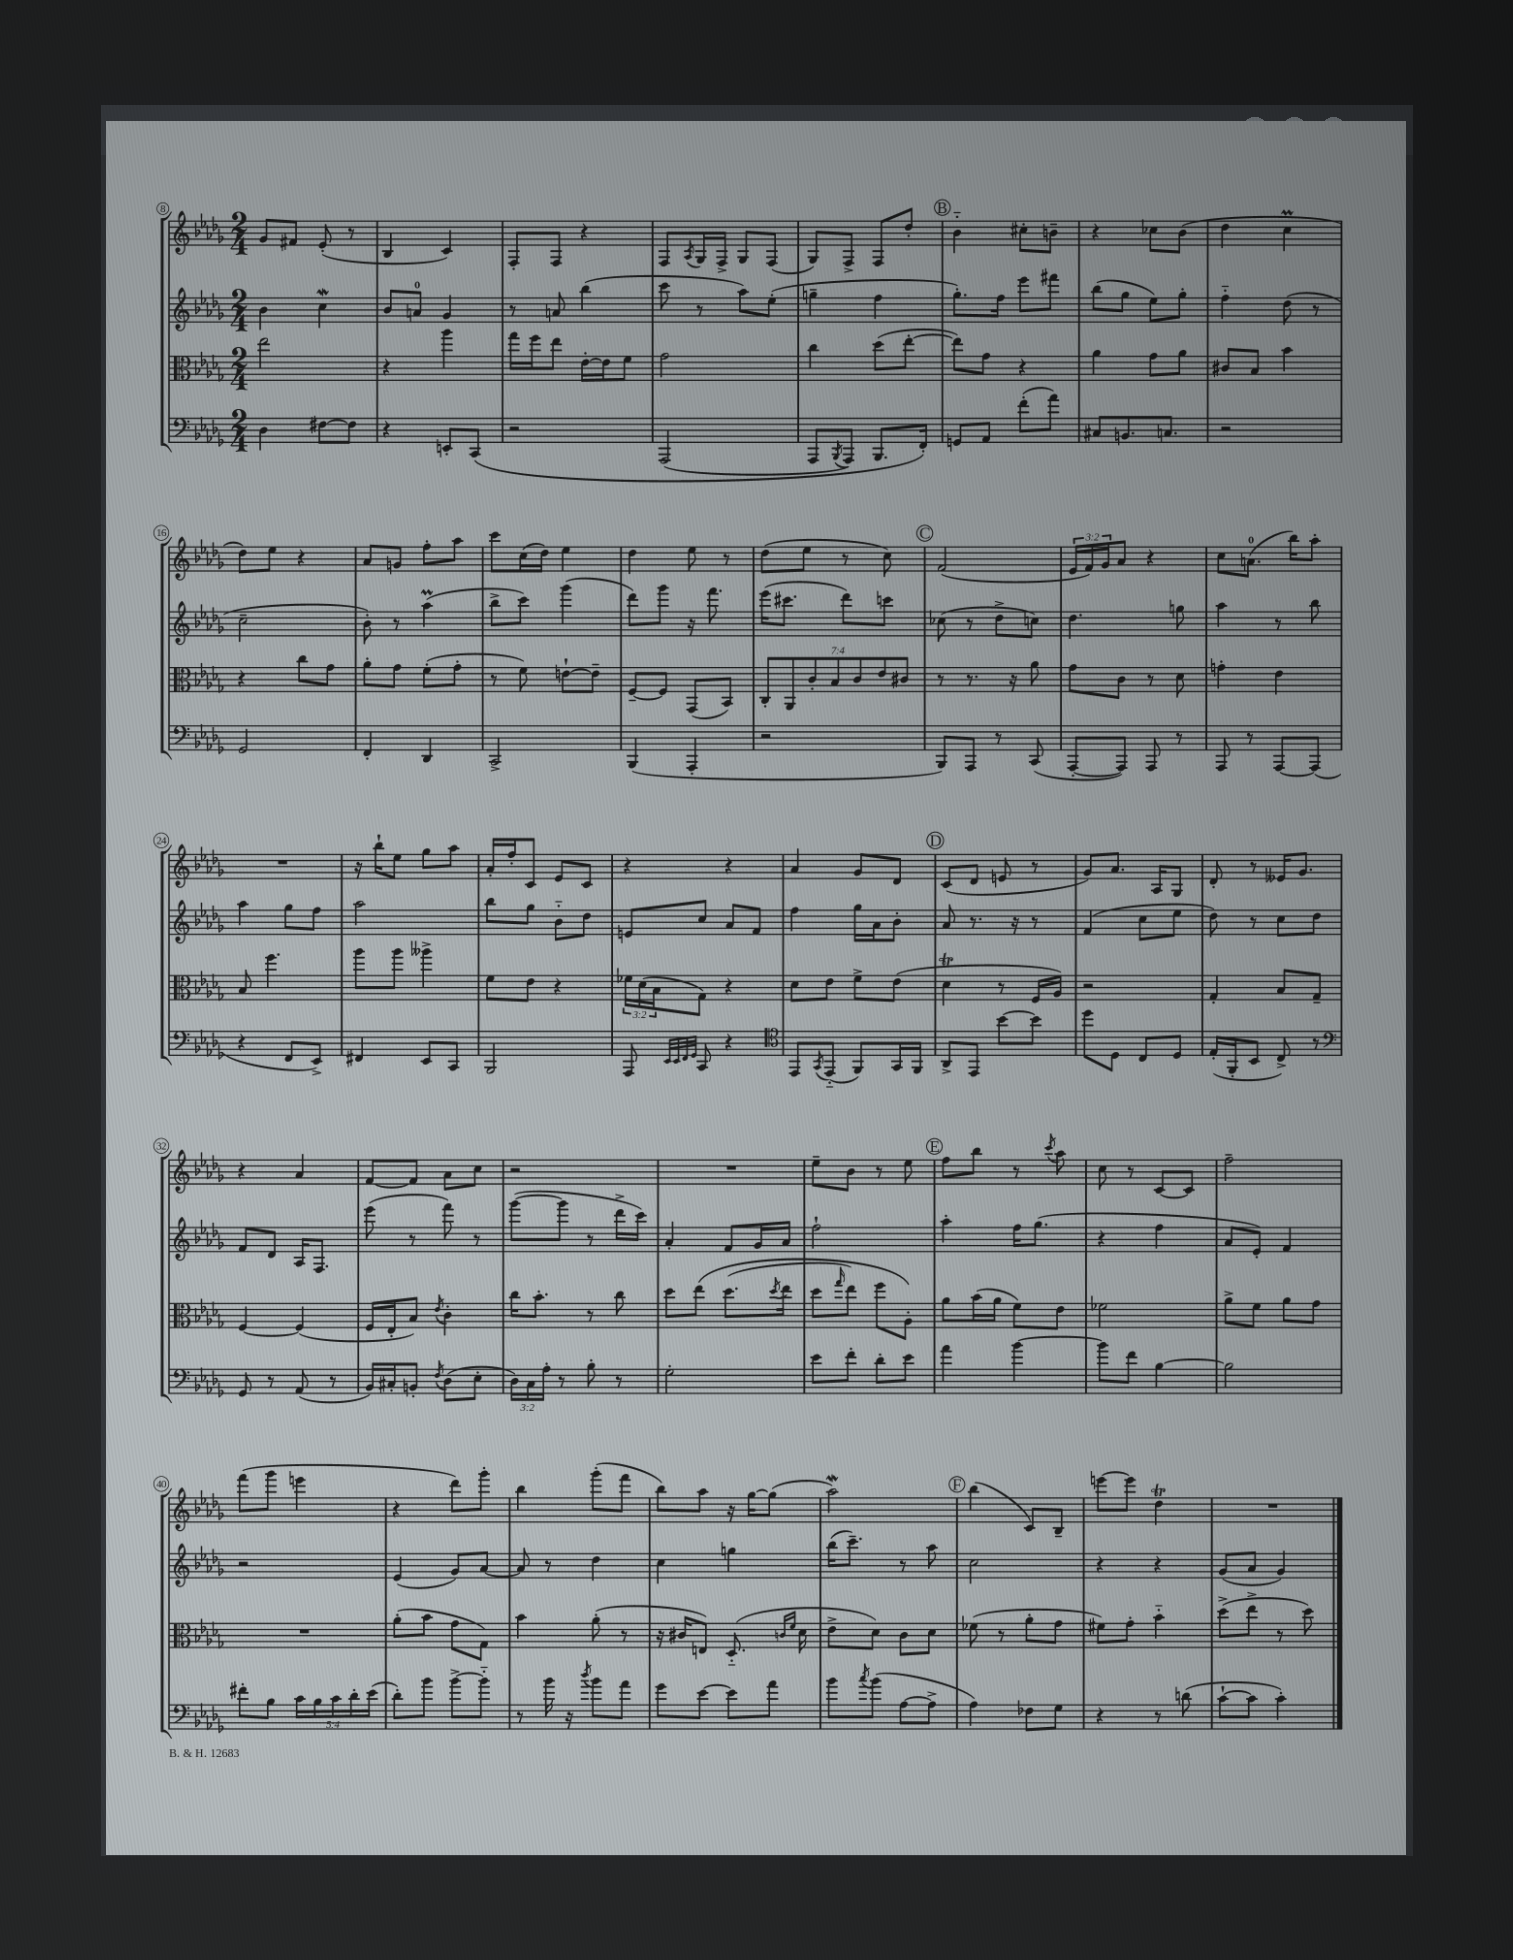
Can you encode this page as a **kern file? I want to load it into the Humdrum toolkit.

**kern	**kern	**kern	**kern
*staff4	*staff3	*staff2	*staff1
*clefF4	*clefC3	*clefG2	*clefG2
*k[b-e-a-d-g-]	*k[b-e-a-d-g-]	*k[b-e-a-d-g-]	*k[b-e-a-d-g-]
*M2/4	*M2/4	*M2/4	*M2/4
4D-\	2ee-\	4b-\	8g-/L
.	.	.	8f#/J
[8F#\L	.	4cc\	(8e-'/
8F#\]J	.	.	8r
=	=	=	=
4r	4r	8b-/L	4B-/
.	.	8a/J	.
8EE'/L	4aa-\	4g-/	4c/)
&(8CC/J	.	.	.
=	=	=	=
2r	16gg-\LL	8r	8F'/L
.	16ff\J	.	.
.	8ee-\J	8a/	8F/J
.	[16e-'\LL	(4bb-\	4r
.	16e-\]J	.	.
.	8f\J	.	.
=	=	=	=
(2AAA-/	2g-\	8ccc\	8F/L
.	.	.	8qA-/
.	.	8r	16G-/L
.	.	.	16F^/JJ
.	.	8aa-\L)	8G-/L
.	.	(8ee-'\J	(8F/J
=	=	=	=
8AAA-/L	4cc\	4gg~\	8G-/L)
8qBBB-/	.	.	.
8AAA-/J)	.	.	8F^/J
8.BBB-/L	(8dd-\L	4ff\	8F/L
.	[8ee-'\J	.	8dd-'/J
16FF'/Jk&)	.	.	.
=	=	=	=
8GG/L	8ee-\]L)	8.gg-'\L)	4b-'~\
8AA-/J	8g-\J	.	.
.	.	16ff\Jk	.
(8f'\L	4r	8eee-\L	8cc#'\L
8a-\J)	.	8fff#\J	8b~\J
=	=	=	=
8C#/L	4a-\	(8bb-\L	4r
8.BB/	.	8gg-\J	.
.	8g-\L	8ee-\L)	8cc-\L
8.C/J	.	.	.
.	8a-\J	8gg-'\J	(8b-\J
=	=	=	=
2r	8c#/L	4ff'~\	4dd-\
.	8B-/J	.	.
.	4b-\	(8dd-\	4cc\
.	.	8r	.
=	=	=	=
2GG-/	4r	2cc~\	8dd-\L)
.	.	.	8ee-\J
.	8cc\L	.	4r
.	8g-\J	.	.
=	=	=	=
4FF'/	8a-'\L	8b-'\)	8a-/L
.	8g-\J	8r	8g/J
4DD-/	(8f'\L	(4aa-\	8ff'\L
.	8g-'\J	.	8aa-\J
=	=	=	=
2CC^/	8r	8bb-^\L	8ccc\L
.	8f\)	8ccc\J)	(16cc\L
.	.	.	16dd-\JJ)
.	[8e`\L	(4ggg-\	4ee-\
.	8e~\]J	.	.
=	=	=	=
(4BBB-/	[8F~/L	8ddd-\L)	4dd-\
.	8F/]J	8ggg-\J	.
4AAA-'/	(8GG-/L	16r	8ee-\
.	.	8.fff\	.
.	8BB-/J)	.	8r
=	=	=	=
2r	14C'/L	(16eee-\LK	(8dd-\L
.	.	8.ccc#\J	.
.	14AA-/	.	.
.	.	.	8ee-\J
.	14c'/	.	.
.	14B-/	.	.
.	.	8ddd-\L)	8r
.	14c/	.	.
.	14e-/	.	.
.	.	8ccc\J	8cc\)
.	14c#/J	.	.
=	=	=	=
8BBB-/L)	8r	(8cc-\	(2f/
8AAA-/J	8.r	8r	.
8r	.	8dd-^\L	.
.	16r	.	.
(8CC/	8a-\	8cc\J)	.
=	=	=	=
[8AAA-'/L	8g-\L	4.dd-\	24e-/LL
.	.	.	24f/)
.	.	.	24g-/J
8AAA-/]J)	8c\J	.	8a-/J
8AAA-/	8r	.	4r
8r	8d-\	8gg\	.
=	=	=	=
8AAA-/	4g'\	4aa-\	8cc\L
8r	.	.	(8.a\J
[8AAA-/L	4e-\	8r	.
.	.	.	16bb-\LK)
(8AAA-/]J	.	8bb-\	8aa-'\J
=	=	=	=
4r	8B-/	4aa-\	2r
.	4.ff\	.	.
8FF/L	.	8gg-\L	.
8EE-^/J)	.	8ff\J	.
=	=	=	=
4FF#/	8aa-\L	2aa-\	16r
.	.	.	16bb-`\LK
.	8aa-\J	.	8ee-\J
8EE-/L	4aa--^\	.	8gg-\L
8CC/J	.	.	8aa-\J
=	=	=	=
2BBB-/	8f\L	8bb-\L	16a-'/LL
.	.	.	16ff'/J
.	8e-\J	8gg-\J	8c/J
.	4r	8b-'~\L	8e-/L
.	.	8dd-\J	8c/J
=	=	=	=
8AAA-/	24f-\LL	8e/L	4r
.	(24d-\	.	.
.	24B-\J	.	.
32qqEE-/LLL	.	.	.
32qqEE-/	.	.	.
32qqFF/	.	.	.
32qqGG-/JJJ	.	.	.
8CC/	8G-\J)	8cc/J	.
4r	4r	8a-/L	4r
.	.	8f/J	.
=	=	=	=
*clefC4	*	*	*
8EE-/L	8d-\L	4ff\	4a-/
8qGG-/	.	.	.
(8EE-'~/J	8e-\J	.	.
8FF/L)	8f^\L	16gg-\LL	8g-/L
.	.	16a-\J	.
16GG-/L	(8e-\J	8b-'\J	8d-/J
16FF/JJ	.	.	.
=	=	=	=
8AA-^/L	4d-\	8a-/	(8c/L
8EE-/J	.	8.r	8d-/J
[8b-\L	8r	.	8e/
.	.	16r	.
8b-\]J	16F/LL	8r	8r
.	16A-/JJ)	.	.
=	=	=	=
8dd-\L	2r	(4f/	8g-/L)
8D-\J	.	.	8.a-/J
8C/L	.	8cc\L	.
.	.	.	16A-/LK
8D-/J	.	8ee-\J	8G-/J
=	=	=	=
(16E-'/LL	4G-'/	8dd-\)	8d-'/
16FF'/J	.	.	.
8BB-/J	.	8r	8r
8C^/)	8B-/L	8cc\L	16e--/LK
.	.	.	8.g-/J
8r	8G-~/J	8dd-\J	.
=	=	=	=
*clefF4	*	*	*
8GG-/	[4F/	8f/L	4r
8r	.	8d-/J	.
(8AA-/	(4F/]	16A-/LK	4a-/
.	.	8.F/J	.
8r	.	.	.
=	=	=	=
16BB-/LL)	16F/LL	(8eee-\	[8f/L
16C#'/J	16E-'/J	.	.
8BB'/J	8B-/J)	8r	8f/]J
8qF/	8qe-/	.	.
(8D-\L	4c'\	8fff\)	8a-\L
8E-'\J	.	8r	8cc\J
=	=	=	=
24D-\LL)	16cc\LK	([8ggg-\L	2r
24C\	.	.	.
.	8.b-'\J	.	.
24A-'\JJ	.	.	.
8r	.	8ggg-\]J	.
8B-'\	8r	8r	.
8r	8cc\	16ddd-^\LL	.
.	.	16ccc\JJ)	.
=	=	=	=
2G-'\	8dd-\L	4a-'/	2r
.	&(8ee-\J	.	.
.	(8.dd-\L	8f/L	.
.	.	16g-/L	.
.	8qdd-/	.	.
.	16ee-\Jk	16a-/JJ	.
=	=	=	=
8e-\L	8dd-\L	2ff`\	8ee-~\L
.	16qqgg-/	.	.
8f'\J	8ee-\J)	.	8b-\J
8d-'\L	8ff\L	.	8r
8e-\J	8A-'\J&)	.	8ee-\
=	=	=	=
4a-\	8a-\L	4aa-'\	8ff\L
.	(16b-\L	.	8bb-\J
.	16a-\JJ	.	.
[4b-\	8f\L)	16ff\LK	8r
.	.	(8.gg-\J	.
.	.	.	8qccc/
.	8e-\J	.	8aa-\
=	=	=	=
8b-\]L	2f-\	4r	8cc\
8f\J	.	.	8r
[4B-\	.	4ff\	[8c/L
.	.	.	8c/]J
=	=	=	=
2B-\]	8a-^\L	8a-/L	2ff~\
.	8f\J	8e-'/J)	.
.	8a-\L	4f/	.
.	8g-\J	.	.
=	=	=	=
8f#'\L	2r	2r	(8fff\L
8B-\J	.	.	8ggg-\J
20c\LL	.	.	4eee\
20B-\	.	.	.
20c\	.	.	.
20d-'\	.	.	.
(20e-\JJ	.	.	.
=	=	=	=
8d-'\L)	(8a-'\L	(4e-/	4r
8b-\J	8b-\J	.	.
[8b-^\L	8g-\L	8g-/L)	8ddd-\L)
8b-'~\]J	8G-\J)	[8a-/J	8ggg-'\J
=	=	=	=
8r	4b-\	8a-/]	4bb-\
16b-\	.	8r	.
16r	.	.	.
8qdd-/	.	.	.
8b-\L	(8a-'\	4dd-\	(8ggg-'\L
8a-\J	8r	.	8fff\J
=	=	=	=
8g-\L	16r	4cc\	8bb-\L)
.	16c#/LK	.	.
[8e-\J	8E/J)	.	8aa-\J
8e-\]L	(8.D-'~/	4gg\	16r
.	.	.	[16gg-\LK
8a-\J	.	.	(8gg-\]J
.	16qqc/LL	.	.
.	16qqf/JJ	.	.
.	16d-\	.	.
=	=	=	=
8b-\L	8e-^\L	(16bb-\LK	2aa-\)
.	.	8.ccc~\J)	.
8qcc/	.	.	.
(8b-\J	8d-\J)	.	.
[8A-\L	8c\L	8r	.
8A-^\]J	8d-\J	8aa-\	.
=	=	=	=
4A-\)	(8f-\	2cc\	(4bb-\
.	8r	.	.
8F-\L	8a-'\L	.	8c/L)
8G-\J	8g-\J	.	8B-~/J
=	=	=	=
4r	8f#\L)	4r	[8eee\L
.	8g-'\J	.	8eee\]J
8r	4b-'~\	4r	4dd-\
(8d\	.	.	.
=	=	=	=
[8c`\L	(8dd-^\L	(8g-/L	2r
8c\]J	8ee-^\J	8a-/J	.
4c'\)	8r	4g-/)	.
.	8dd-\)	.	.
==	==	==	==
*-	*-	*-	*-
